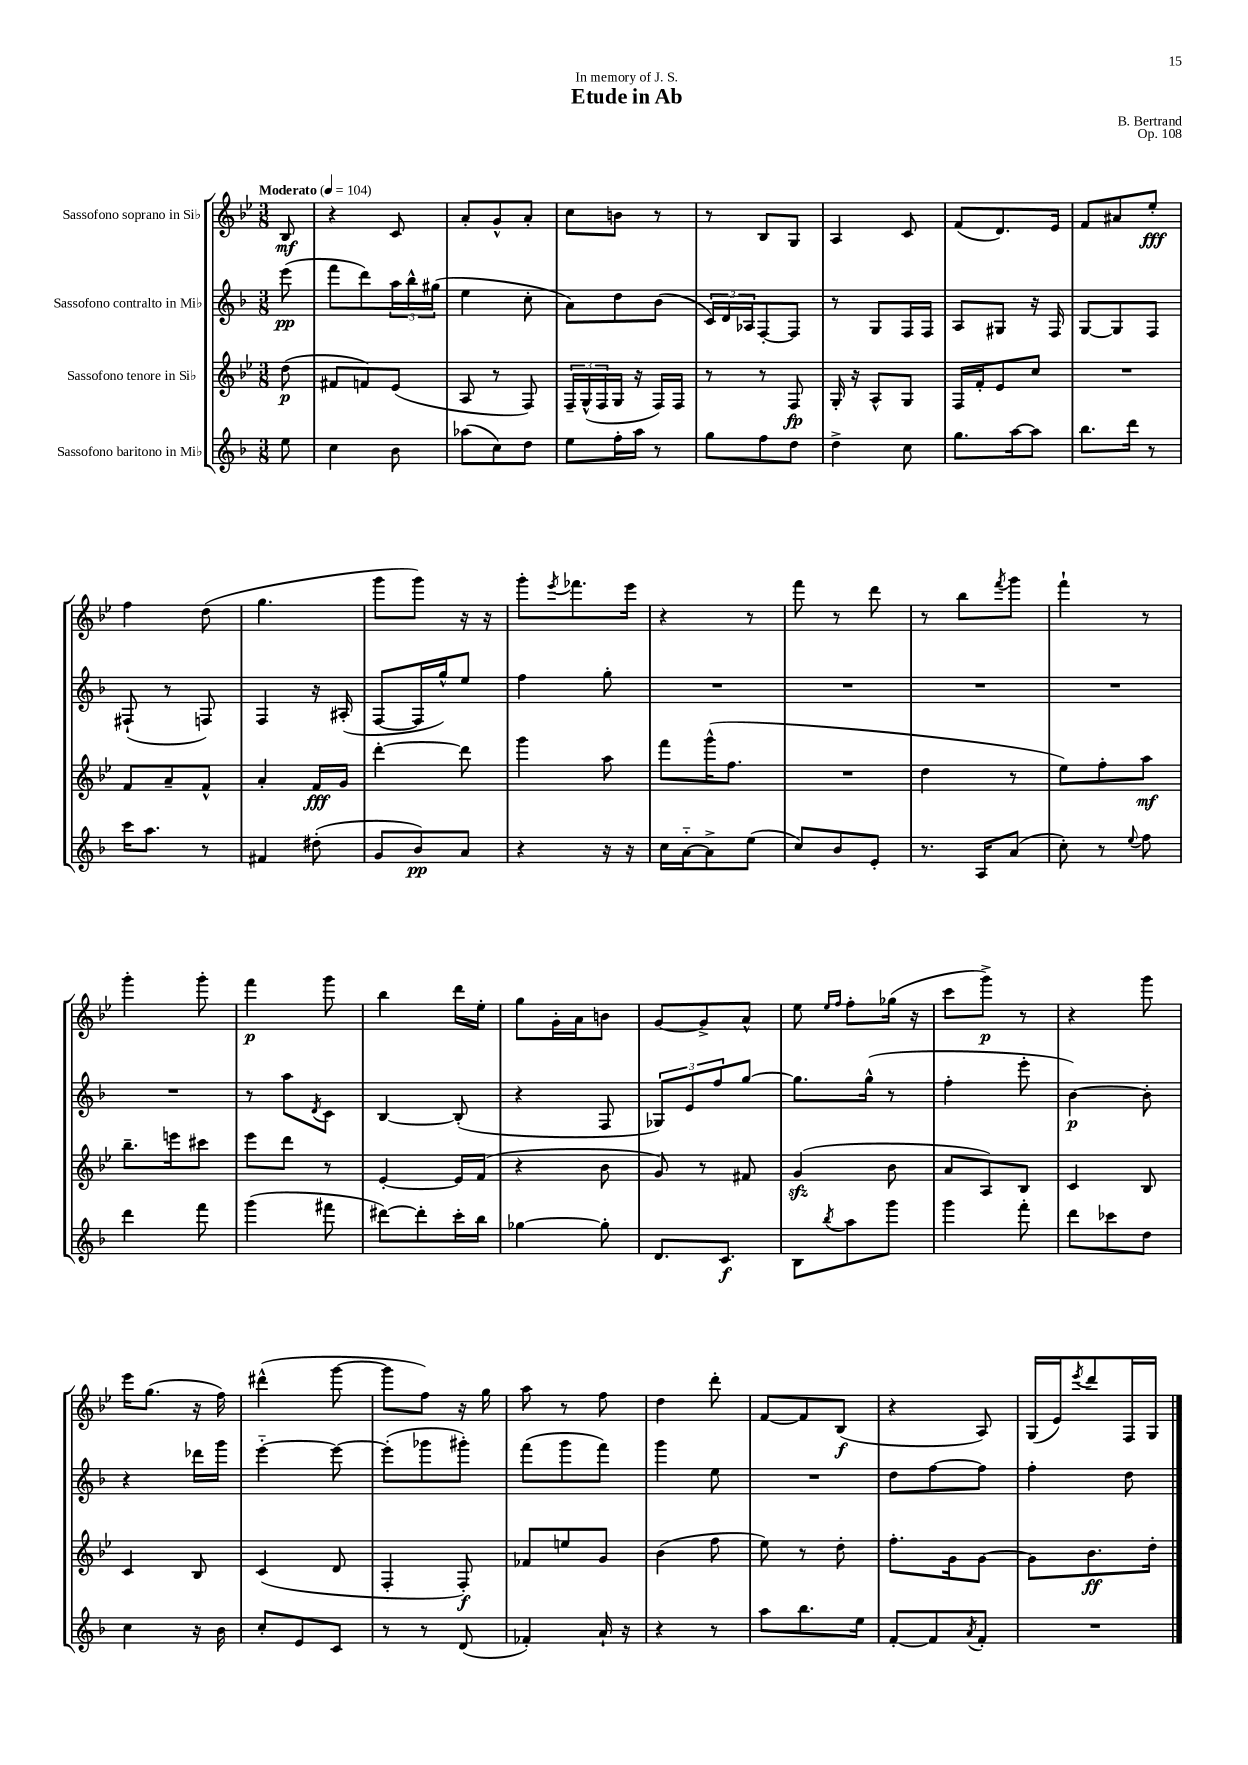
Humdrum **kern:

**kern	**dynam	**kern	**dynam	**kern	**dynam	**kern	**dynam
*part4	*part4	*part3	*part3	*part2	*part2	*part1	*part1
*staff4	*staff4	*staff3	*staff3	*staff2	*staff2	*staff1	*staff1
*I"Sassofono baritono in Mi♭	*	*I"Sassofono tenore in Si♭	*	*I"Sassofono contralto in Mi♭	*	*I"Sassofono soprano in Si♭	*
*clefG2	*	*clefG2	*	*clefG2	*	*clefG2	*
*k[b-]	*	*k[b-e-]	*	*k[b-]	*	*k[b-e-]	*
*M3/8	*	*M3/8	*	*M3/8	*	*M3/8	*
*MM104	*	*MM104	*	*MM104	*	*MM104	*
=	=	=	=	=	=	=	=
!	!	!	!	!	!	!LO:TX:a:B:t=Moderato	!
8ee\	.	(8dd\	p	(8eee\	pp	8B-/	mf
=1	=1	=1	=1	=1	=1	=1	=1
4cc\	.	8f#X/L	.	8fff\L	.	4r	.
.	.	8fn/)	.	8ddd\)	.	.	.
8b-\	.	(8e-/J	.	24aa\L	.	8c/	.
.	.	.	.	24bb-^^\	.	.	.
.	.	.	.	(24gg#X\JJ	.	.	.
=2	=2	=2	=2	=2	=2	=2	=2
(8aa-X\L	.	8A/	.	4ee\	.	8a'/L	.
8cc\)	.	8r	.	.	.	8g^^/	.
8dd\J	.	8F/)	.	8cc'\	.	8a'/J	.
=3	=3	=3	=3	=3	=3	=3	=3
8ee\L	.	24F~/LL	.	8a\L)	.	8cc\L	.
.	.	(24G^^/	.	.	.	.	.
.	.	24F/	.	.	.	.	.
16ff'\L	.	16G/JJ	.	8dd\	.	8bn\J	.
16aa\JJ	.	16r	.	.	.	.	.
8r	.	16F/LL)	.	(8b-\J	.	8r	.
.	.	16F/JJ	.	.	.	.	.
=4	=4	=4	=4	=4	=4	=4	=4
8gg\L	.	8r	.	24c/LL)	.	8r	.
.	.	.	.	24d/	.	.	.
.	.	.	.	24A-X/J	.	.	.
8ff\	.	8r	.	[8F'/	.	8B-/L	.
8dd\J	.	8F/	fp	8F/J]	.	8G/J	.
=5	=5	=5	=5	=5	=5	=5	=5
4dd^\	.	16G'/	.	8r	.	4A/	.
.	.	16r	.	.	.	.	.
.	.	8A^^/L	.	8G/L	.	.	.
8cc\	.	8G/J	.	16F/L	.	8c/	.
.	.	.	.	16F/JJ	.	.	.
=6	=6	=6	=6	=6	=6	=6	=6
8.gg\L	.	16F/LL	.	8A/L	.	(8f/L	.
.	.	16f'/J	.	.	.	.	.
.	.	8e-/	.	8G#X/J	.	8.d/)	.
[16aa\k	.	.	.	.	.	.	.
8aa\J]	.	8cc/J	.	16r	.	.	.
.	.	.	.	16F/	.	16e-/Jk	.
=7	=7	=7	=7	=7	=7	=7	=7
8.bb-\L	.	4.r	.	[8G/L	.	8f/L	.
.	.	.	.	8G/]	.	8a#X/	.
16ddd\Jk	.	.	.	.	.	.	.
8r	.	.	.	8F/J	.	8ee-'/J	fff
!!LO:LB:g=z
=8	=8	=8	=8	=8	=8	=8	=8
16ccc\KL	.	8f/L	.	(8F#X`/	.	4ff\	.
8.aa\J	.	.	.	.	.	.	.
.	.	8a~/	.	8r	.	.	.
8r	.	8f^^/J	.	8Fn/)	.	(8dd\	.
=9	=9	=9	=9	=9	=9	=9	=9
4f#X/	.	4a'/	.	4F/	.	4.gg\	.
(8dd#X'\	.	16f/LL	fff	16r	.	.	.
.	.	16g/JJ	.	(16A#X'/	.	.	.
=10	=10	=10	=10	=10	=10	=10	=10
8g/L	.	[4ddd'\	.	[8F/L	.	8ggg\L	.
8b-/)	pp	.	.	16F/L]	.	8ggg\J)	.
.	.	.	.	16gg^^/J)	.	.	.
8a/J	.	8ddd\]	.	8ee/J	.	16r	.
.	.	.	.	.	.	16r	.
=11	=11	=11	=11	=11	=11	=11	=11
4r	.	4ggg\	.	4ff\	.	8ggg'\L	.
.	.	.	.	.	.	8qeee-/	.
.	.	.	.	.	.	8.fff-X\	.
16r	.	8aa\	.	8gg'\	.	.	.
16r	.	.	.	.	.	16eee-\Jk	.
=12	=12	=12	=12	=12	=12	=12	=12
16cc\LL	.	8fff\L	.	4.r	.	4r	.
[16a\J	.	.	.	.	.	.	.
8a^\]	.	(16ggg^^\K	.	.	.	.	.
.	.	8.ff\J	.	.	.	.	.
(8ee\J	.	.	.	.	.	8r	.
=13	=13	=13	=13	=13	=13	=13	=13
8cc/L)	.	4.r	.	4.r	.	8fff\	.
8b-/	.	.	.	.	.	8r	.
8e'/J	.	.	.	.	.	8ddd\	.
=14	=14	=14	=14	=14	=14	=14	=14
8.r	.	4dd\	.	4.r	.	8r	.
.	.	.	.	.	.	8bb-\L	.
16A/KL	.	.	.	.	.	.	.
.	.	.	.	.	.	8qfff/	.
(8a/J	.	8r	.	.	.	8ggg\J	.
=15	=15	=15	=15	=15	=15	=15	=15
8cc'\)	.	8ee-\L)	.	4.r	.	4fff`\	.
8r	.	8ff'\	.	.	.	.	.
8qqee/	.	.	.	.	.	.	.
8ff\	.	8aa\J	mf	.	.	8r	.
!!LO:LB:g=z
=16	=16	=16	=16	=16	=16	=16	=16
4ddd\	.	8.bb-~\L	.	4.r	.	4ggg'\	.
.	.	16eeen\k	.	.	.	.	.
8fff\	.	8ccc#X\J	.	.	.	8ggg'\	.
=17	=17	=17	=17	=17	=17	=17	=17
(4ggg\	.	8eee-\L	.	8r	.	4fff\	p
.	.	8ddd\J	.	8aa\L	.	.	.
.	.	.	.	8qd/	.	.	.
8fff#X\	.	8r	.	8c\J	.	8ggg\	.
=18	=18	=18	=18	=18	=18	=18	=18
[8ddd#X\L)	.	[4e-'/	.	[4B-/	.	4bb-\	.
8ddd#'\]	.	.	.	.	.	.	.
16ccc'\L	.	16e-/LL]	.	(8B-'/]	.	16ddd\LL	.
16bb-\JJ	.	(16f/JJ	.	.	.	16ee-'\JJ	.
=19	=19	=19	=19	=19	=19	=19	=19
[4gg-X\	.	4r	.	4r	.	8gg\L	.
.	.	.	.	.	.	16g'\L	.
.	.	.	.	.	.	16a\J	.
8gg-'\]	.	8b-\	.	8F/	.	8bn\J	.
=20	=20	=20	=20	=20	=20	=20	=20
8.d/L	.	8g/)	.	12G-X/L)	.	[8g/L	.
.	.	.	.	12e/	.	.	.
.	.	8r	.	.	.	8g^/]	.
.	.	.	.	12ff/	.	.	.
8.c/J	f	.	.	.	.	.	.
.	.	8f#X/	.	[8gg/J	.	8a^^/J	.
=21	=21	=21	=21	=21	=21	=21	=21
8B-\L	.	(4gzz/	.	8.gg\L]	.	8ee-\	.
.	.	.	.	.	.	16qqee-/LL	.
8qbb-/	.	.	.	.	.	16qqff/JJ	.
8aa\	.	.	.	.	.	8ff'\L	.
.	.	.	.	(16gg^^\Jk	.	.	.
8ggg\J	.	8b-\	.	8r	.	(16gg-X\Jk	.
.	.	.	.	.	.	16r	.
=22	=22	=22	=22	=22	=22	=22	=22
4ggg\	.	8a/L	.	4ff'\	.	8ccc\L	.
.	.	8A/)	.	.	.	8ggg^\J)	p
8fff'\	.	8B-/J	.	8eee'\	.	8r	.
=23	=23	=23	=23	=23	=23	=23	=23
8ddd\L	.	4c/	.	[4b-\)	p	4r	.
8ccc-X\	.	.	.	.	.	.	.
8dd\J	.	8B-/	.	8b-'\]	.	8ggg\	.
!!LO:LB:g=z
=24	=24	=24	=24	=24	=24	=24	=24
4cc\	.	4c/	.	4r	.	16eee-\KL	.
.	.	.	.	.	.	(8.gg\J	.
16r	.	8B-/	.	16ddd-X\LL	.	16r	.
16b-\	.	.	.	16ggg\JJ	.	16ff\)	.
=25	=25	=25	=25	=25	=25	=25	=25
8cc'/L	.	(4c/	.	[4eee\	.	(4ddd#X^^\	.
8e/	.	.	.	.	.	.	.
8c/J	.	8d/	.	8eee\_	.	[8ggg\	.
=26	=26	=26	=26	=26	=26	=26	=26
8r	.	4F'/	.	(8eee'\L]	.	8ggg\L]	.
8r	.	.	.	8ggg-X\	.	8ff\J)	.
(8d/	.	8F'/)	f	8ggg#X'\J)	.	16r	.
.	.	.	.	.	.	16gg\	.
=27	=27	=27	=27	=27	=27	=27	=27
4f-X'/)	.	8f-X/L	.	(8fff\L	.	8aa\	.
.	.	8een/	.	8ggg\	.	8r	.
16a`/	.	8g/J	.	8fff\J)	.	8ff\	.
16r	.	.	.	.	.	.	.
=28	=28	=28	=28	=28	=28	=28	=28
4r	.	(4b-\	.	4ggg\	.	4dd\	.
8r	.	8ff\	.	8ee\	.	8ddd'\	.
=29	=29	=29	=29	=29	=29	=29	=29
8aa\L	.	8ee-\)	.	4.r	.	[8f/L	.
8.bb-\	.	8r	.	.	.	8f/]	.
.	.	8dd'\	.	.	.	(8B-/J	f
16ee\Jk	.	.	.	.	.	.	.
=30	=30	=30	=30	=30	=30	=30	=30
[8f'/L	.	8.ff'\L	.	8dd\L	.	4r	.
8f/]	.	.	.	[8ff\	.	.	.
.	.	16g\k	.	.	.	.	.
8qa/	.	.	.	.	.	.	.
8f'/J	.	[8g\J	.	8ff\J]	.	8A/)	.
=31	=31	=31	=31	=31	=31	=31	=31
4.r	.	8g\L]	.	4ff'\	.	(16G/LL	.
.	.	.	.	.	.	16e-/J)	.
.	.	.	.	.	.	8qeee-/	.
.	.	8.b-\	ff	.	.	8ddd/	.
.	.	.	.	8dd\	.	16F/L	.
.	.	16dd'\Jk	.	.	.	16G/JJ	.
==	==	==	==	==	==	==	==
*-	*-	*-	*-	*-	*-	*-	*-
